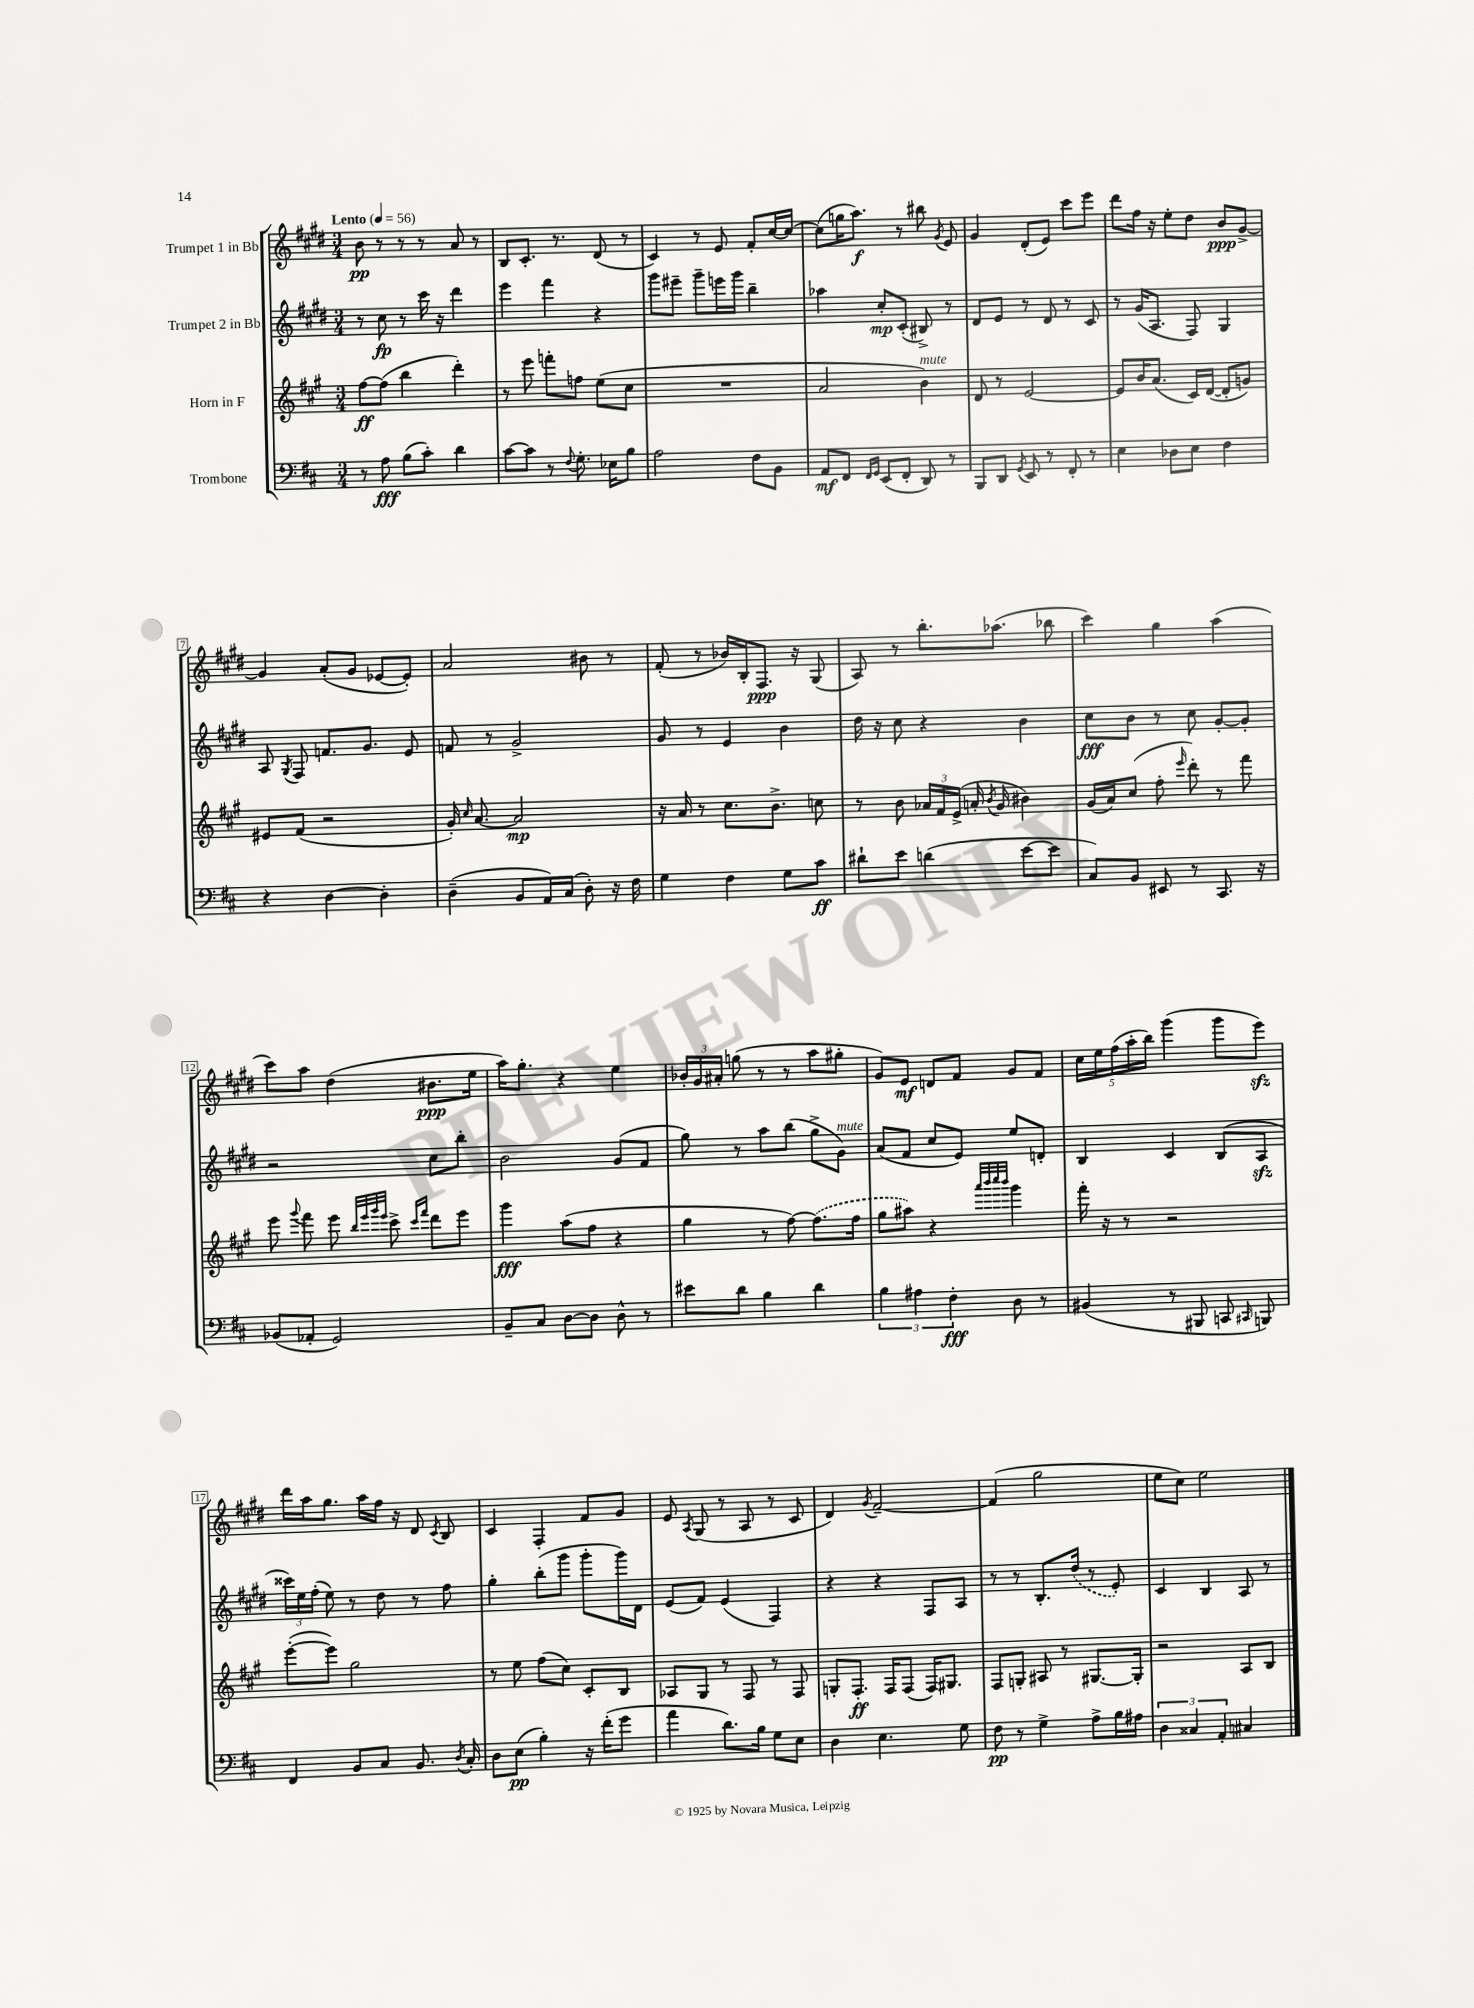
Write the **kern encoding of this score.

**kern	**kern	**kern	**kern
*staff4	*staff3	*staff2	*staff1
*clefF4	*clefG2	*clefG2	*clefG2
*k[f#c#]	*k[f#c#g#]	*k[f#c#g#d#]	*k[f#c#g#d#]
*M3/4	*M3/4	*M3/4	*M3/4
*MM56	*MM56	*MM56	*MM56
8r	[8ff#\L	8r	8b\
8A\	(8ff#\]J	8cc#\	8r
(8B\L	4bb\	8r	8r
8c#'\J)	.	16ccc#\	8r
.	.	16r	.
4d\	4ddd'\)	4ddd#\	8a/
.	.	.	8r
=	=	=	=
[8c#\L	8r	4eee\	8B/L
8c#\]J	8eee\	.	8.c#'/J
8r	8fff'\L	4fff#\	.
.	.	.	8.r
8qqF#/	.	.	.
8.G'\	8ff\J	.	.
.	(8ee\L	4r	(8d#/
16E-\LK	.	.	.
8B\J	8cc#\J	.	8r
=	=	=	=
2A\	2.r	8ggg#\L	4c#/)
.	.	8eee#~\J	.
.	.	8ggg#~\L	8r
.	.	16eee\L	8e/
.	.	16ggg#\JJ	.
8F#\L	.	4bb~\	8f#'/L
8BB\J	.	.	[16cc#/L
.	.	.	16cc#/_JJ
=	=	=	=
8AA/L	2a/	4aa-\	(8cc#\]L
8FF#/J	.	.	16gg\K
.	.	.	8.aa\J)
16qqFF#/LL	.	.	.
16qqGG/JJ	.	.	.
(8EE/L	.	8cc#'/L	.
8FF#'/J	.	(8c#'/J	8r
8DD/)	4b\)	8B#^/)	8bb#\
.	.	.	8qg#/
8r	.	8r	8e/
=	=	=	=
8BBB/L	8d/	8d#/L	4g#/
8DD/J	8r	8e/J	.
8qGG/	.	.	.
8EE/	[2e/	8r	(8d#'/L
8r	.	8d#/	8e/J)
8FF#'/	.	8r	8ccc#\L
8r	.	8c#/	8eee\J
=	=	=	=
4E\	8e/]L	8r	8ddd#\L
.	16b/K	(16g#/LK	16ff#\Jk
.	(8.a/J	8.A/J	16r
8D-\L	.	.	8ee'\L
8E\J	16c#/LL)	8F#/)	8dd#\J
.	([16d/JJ	.	.
4F#\	8d'/]L	4G#/	8b/L
.	8g/J)	.	[8g#^/J
=	=	=	=
4r	8e#/L	8A/	4g#/]
.	.	8qG#/	.
.	(8f#/J	8F#/	.
[4D\	2r	8.f/L	(8a'/L
.	.	.	8g#/J
.	.	8.g#/J	.
4D'\]	.	.	[8e-/L
.	.	8e/	8e-'/]J)
=	=	=	=
(4D~\	16g#'/)	8f/	2a/
.	16qqcc#/	.	.
.	[8.a/	.	.
.	.	8r	.
8BB/L	2a/]	2g#^/	.
16AA/L)	.	.	.
(16C#/JJ	.	.	.
8D'\)	.	.	8b#\
16r	.	.	8r
16F#\	.	.	.
=	=	=	=
4G\	16r	8g#/	(8f#'/
.	16a/	.	.
.	8r	8r	8r
4F#\	8.cc#\L	4e/	16b-/LL)
.	.	.	16B'/J
.	.	.	8.F#/J
.	8.b^\J	.	.
8G\L	.	4b\	.
.	.	.	16r
8c#\J	8cc\	.	(8G#/
=	=	=	=
8d#`\L	8r	16dd#\	8A/)
.	.	16r	.
8e\J	8b\	8cc#\	8r
(4d\	24a-/LL	4r	8.bb'\L
.	24f#/	.	.
.	(24e^/JJ	.	.
.	16a'/	.	.
.	8qb/	.	.
.	16g#/	.	(8.aa-\J
[8e\L	4b#\)	4b\	.
8e\]J	.	.	8bb-\
=	=	=	=
8C#/L)	(16g#/LL	8cc#\L	4ccc#\)
.	16a/J)	.	.
8BB/J	(8cc#/J	8b\J	.
8EE#/	8ff#'\	8r	4gg#\
.	16qqeee/	.	.
8r	8ddd'\)	8cc#\	.
8.CC#/	8r	[8g#'/L	(4aa\
.	8fff#\	8g#'/]J	.
16r	.	.	.
=	=	=	=
(8BB-/L	8eee\	2r	8ccc#\L)
.	8qqggg#/	.	.
8AA-'/J	8fff#\	.	8aa\J
2GG/)	8eee\	.	(4dd#\
.	32qqbb/LLL	.	.
.	32qqeee/	.	.
.	32qqggg#/	.	.
.	32qqeee/JJJ	.	.
.	8ccc#^\	.	.
.	16qqccc#/LL	.	.
.	16qqfff#/JJ	.	.
.	8ddd\L	8cc#\L	8.b#\L
.	8eee\J	8bb'\J	.
.	.	.	16ee\Jk
=	=	=	=
8BB~/L	4ggg#\	2b\	16aa\LK)
.	.	.	8.gg#'\J
8C#/J	.	.	.
[8D\L	(8aa\L	.	4r
8D\]J	8ff#\J	.	.
8D^^\	4r	(8g#/L	4ee\
8r	.	8f#/J	.
=	=	=	=
8e#\L	4gg#\	8gg#\)	24b-'/LL
.	.	.	24g#/
.	.	.	24a#'/JJ
8d\J	.	8r	(8gg\
4B\	8r	8aa\L	8r
.	[8ff#\)	(8bb\J	8r
4d\	(8.ff#\]L	8gg#^\L	8aa\L
.	.	8g#\J)	8gg#'\J
.	16ff#\Jk	.	.
=	=	=	=
6B\	8gg#\L	(8a/L	8g#/L)
.	8aa#\J)	8f#/J	8e/J
6A#\	.	.	.
.	4r	8cc#/L	8d/L
6F#'\	.	.	.
.	.	8e/J)	8f#/J
.	32qqaaa/LLL	.	.
.	32qqbbb/	.	.
.	32qqcccc#/	.	.
.	32qqbbb/JJJ	.	.
8D\	4ggg#\	8ee/L	8g#/L
8r	.	8d'/J	8f#/J
=	=	=	=
(4BB#/	16fff#'\	4B/	20cc#\LL
.	.	.	20ee\
.	16r	.	.
.	.	.	(20ff#\
.	8r	.	.
.	.	.	20aa'\
.	.	.	20bb\JJ)
8r	2r	4c#/	(4ggg#\
8BBB#/	.	.	.
8CC/	.	(8B/L	8ggg#\L
16qqCC#/	.	.	.
8BBB/)	.	8A/J	8eee\J)
=	=	=	=
4FF#/	([8eee'\L	24ccc##\LL)	16ddd#\LL
.	.	24ee\	.
.	.	.	16aa\J
.	.	(24ff#'\JJ	.
.	8eee\]J)	8ee\)	8.gg#\J
8BB/L	2gg#\	8r	.
.	.	.	16aa\LL
8C#/J	.	8dd#\	16ff#\JJ
.	.	.	16r
8.BB/	.	8r	8d#/
.	.	.	8qc#/
.	.	8ff#\	8B/
8qD/	.	.	.
16C#'/	.	.	.
=	=	=	=
8D\L	8r	4gg#'\	4c#/
(8E\J	8ee\	.	.
4B'\)	(8ff#\L	(8bb'\L	4F#'/
.	8cc#\J)	8ggg#\J	.
16r	8c#'/L	8ggg#'\L	8f#/L
(16f#'\LK	.	.	.
8g\J	8B/J	16ggg#\L)	8g#/J
.	.	16d#\JJ	.
=	=	=	=
4a\	8A-/L	(8e/L	8e/
.	.	.	8qA/
.	8G#/J	8f#/J)	(8G#/
8.d\L)	8r	(4e/	8r
.	8F#/	.	8A/
16B\Jk	.	.	.
8G\L	8r	4F#/)	8r
8E\J	8F#/	.	8c#/
=	=	=	=
4D\	8G'/L	4r	4d#/)
.	8.F#'/J	.	.
.	.	.	8qg#/
4.E\	.	4r	[2f#~/
.	16F#/LK	.	.
.	(8F#/J	.	.
.	16F#/LK)	8F#/L	.
.	8.G#/J	.	.
8G\	.	8A/J	.
=	=	=	=
8F#\	8F#/L	8r	(4f#/]
8r	8G'/J	8r	.
4G^\	8A#/	8.B'/L	2gg#\
.	8r	.	.
.	.	(16dd#/Jk	.
8A^\L	[8.G#/L	8r	.
16B\L	.	8e'/)	.
16A#\JJ	16G#'/]Jk	.	.
=	=	=	=
6D\	2r	4c#/	8ee\L
.	.	.	8cc#\J)
6C##/	.	.	.
.	.	4B/	2ee\
6AA'/	.	.	.
4C#/	8A/L	8A/	.
.	8B/J	8r	.
==	==	==	==
*-	*-	*-	*-
